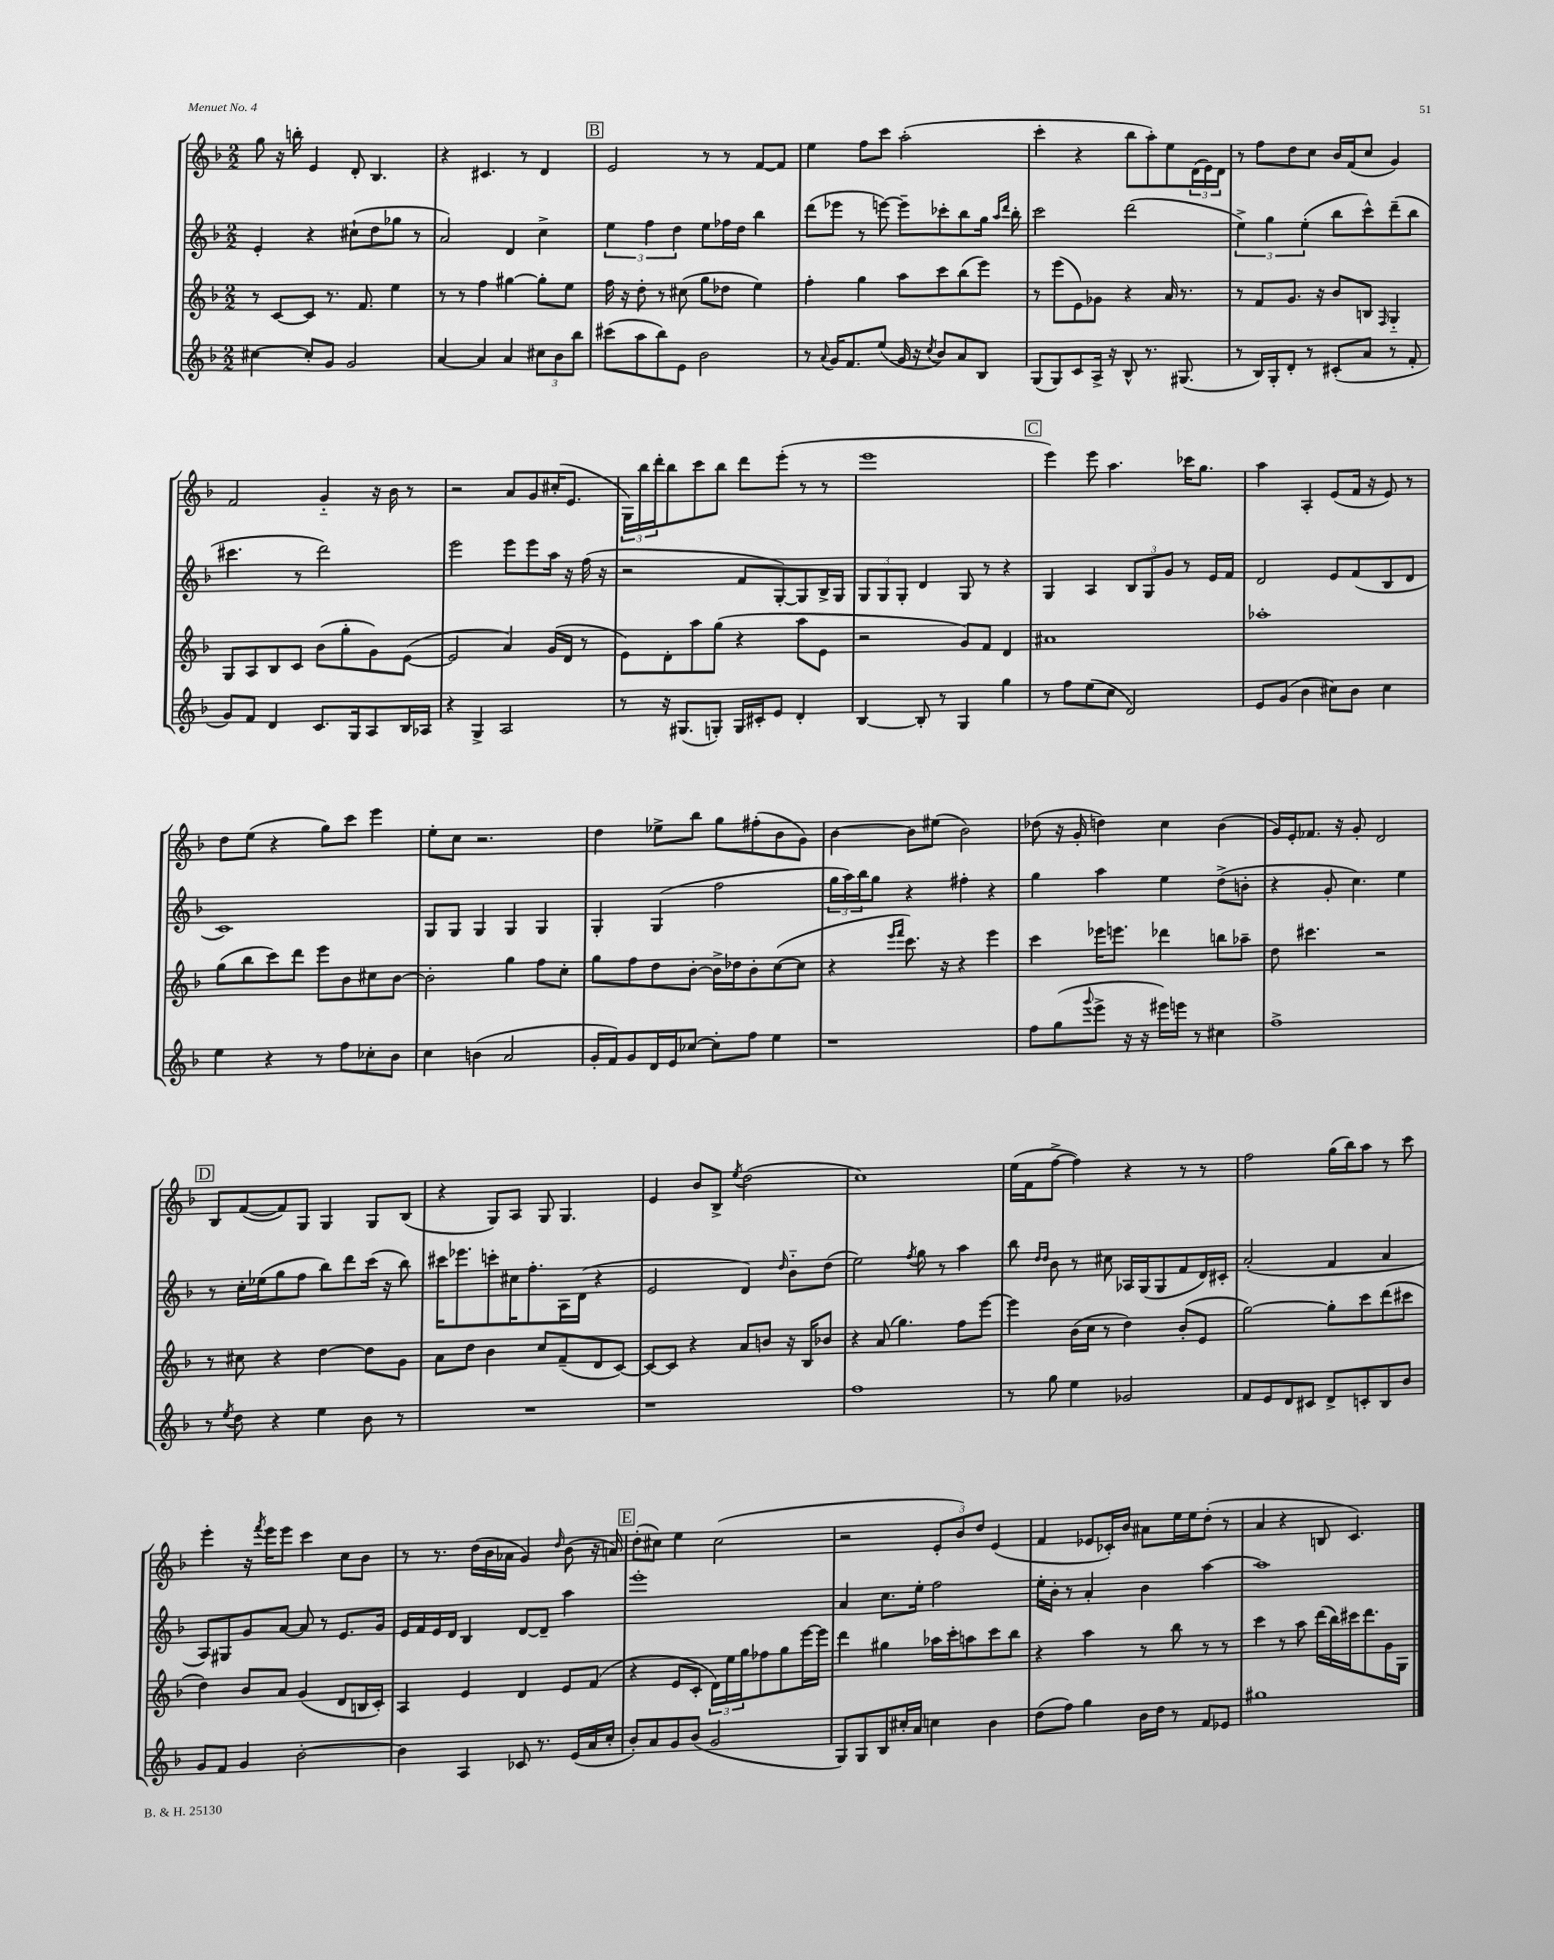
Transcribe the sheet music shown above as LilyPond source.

<<
\new StaffGroup <<
\new Staff = "s0" {
    \clef treble \key f \major \numericTimeSignature \time 2/2
    g''8 r16 b''16-. e'4 d'8-. bes4. |
    r4 cis'4. r8 d'4 |
    \mark \markup { \box "B" } e'2 r8 r8 f'8~ f'8 |
    e''4 f''8 c'''8 a''2-.( |
    c'''4-. r4 bes''8 a''8-.) e''8 \tuplet 3/2 { d'16( e'16) d'16 } |
    r8 f''8 d''8 c''8 bes'16 f'16( c''8 g'4) |
    f'2 g'4-_ r16 bes'16 r8 |
    r2 a'8 g'8 cis''16-.( e'8. |
    \tuplet 3/2 { g16) bes''16 d'''16-. } bes''8 c'''8 bes''8 d'''8 e'''8-.( r8 r8 |
    e'''1 |
    \mark \markup { \box "C" } e'''4) e'''8 a''4. ces'''16 g''8. |
    a''4 a4-. e'8( f'16 r16 e'8) r8 |
    d''8 e''8( r4 g''8) c'''8 e'''4 |
    e''8-. c''8 r2. |
    d''4 ees''8-> bes''8 g''8 fis''8-.( bes'8 g'8) |
    bes'4~ bes'8 eis''8( bes'2) |
    des''8( r16 g'16-. d''4) c''4 bes'4( |
    g'16) e'16-. fes'8. r16 g'8-. d'2 |
    \mark \markup { \box "D" } bes8 f'8~( f'8) g8 g4 g8 bes8( |
    r4 g8) a8 g8 g4. |
    e'4 bes'8 bes8-> \acciaccatura { e''8 } d''2( |
    c''1) |
    e''16( f'16 f''8~-> f''4) r4 r8 r8 |
    f''2 g''16( bes''16) a''8 r8 c'''8 |
    e'''4-. r16 \acciaccatura { f'''8 } e'''16 e'''8 c'''4 c''8 bes'8 |
    r8 r8. d''16( bes'16 aes'16 g'4) \grace { d''16 } bes'8( r16 a'16) |
    \mark \markup { \box "E" } d''8-.( cis''8) e''4 cis''2( |
    r2 \tuplet 3/2 { e'8-. bes'8) d''8 } e'4( |
    f'4 ees'8 ces'16-.) bes'16 ais'8 e''16 e''16 d''8-.( r8 |
    a'4 r4 b8 c'4.) \bar "|." |
}
\new Staff = "s1" {
    \clef treble \key f \major \numericTimeSignature \time 2/2
    e'4-. r4 cis''8-!( d''8 ges''8 r8 |
    a'2) d'4 c''4-> |
    \mark \markup { \box "B" } \tuplet 3/2 { e''4 f''4 d''4 } e''8 fes''16 d''16 bes''4 |
    d'''8( ees'''8 r8 e'''8~) e'''8-- ces'''8-. bes''8 g''16 \grace { a''16 d'''16 } bes''16-. |
    c'''2 d'''2( |
    \tuplet 3/2 { e''4->) g''4 e''4-.( } bes''8 c'''8-^) d'''8--( bes''8 |
    cis'''4. r8 d'''2) |
    e'''2 e'''8 e'''8 a''16 r16 f''16( r16 |
    r2 f'8 g8~-.) g8 bes16-> g16 |
    \tuplet 3/2 { g8 g8 g8-. } d'4 g8 r8 r4 |
    \mark \markup { \box "C" } g4 a4 \tuplet 3/2 { bes8 g8 g'8 } r8 e'16 f'16 |
    d'2 e'8 f'8( bes8 d'8 |
    c'1) |
    g8 g8 g4 g4 g4 |
    g4-. g4( f''2 |
    \tuplet 3/2 { g''16 a''16) bes''16 } g''8 r4 fis''4-. r4 |
    g''4 a''4 e''4 d''8->( b'8-. |
    r4 g'8-. c''4.) e''4 |
    \mark \markup { \box "D" } r8 c''16-. ees''16( g''8 f''8 bes''8) d'''8 c'''16( r16 bes''8) |
    cis'''16 ees'''8. c'''8-. cis''16 f''8.-. a16 d'16( r4 |
    e'2 d'4) \grace { d''16 } bes'8-_ d''8( |
    e''2) \acciaccatura { f''8 } g''8 r8 a''4 |
    bes''8 \grace { d''16 d''16 } bes'8 r8 cis''8 aes16 g16( g8 f'8 d'16) cis'16-. |
    a'2-.( f'4 a'4 |
    a8) gis8 g'8 a'8~ a'8 r8 e'8. g'16 |
    e'16 f'16 e'16 d'16 bes4 d'8~ d'8-- a''4 |
    \mark \markup { \box "E" } e'''1-. |
    a'4 c''8. e''16-. f''2 |
    e''16-. bes'16-. r8 a'4-. bes'4 a''4~ |
    a''1 \bar "|." |
}
\new Staff = "s2" {
    \clef treble \key f \major \numericTimeSignature \time 2/2
    r8 c'8~ c'8 r8. f'8. e''4 |
    r8 r8 f''4 gis''4~ gis''8-. e''8 |
    \mark \markup { \box "B" } f''16 r16 d''8-. r8 cis''8( g''8 des''8 e''4) |
    f''4-. g''4 a''8 c'''8 bes''8( e'''8) |
    r8 e'''8( e'8) ges'8 r4 a'16 r8. |
    r8 f'8 g'8. r16 bes'8 b8 \grace { f16 } g4-_ |
    g8 a8 bes8 c'8 bes'8( g''8-. g'8) e'8~( |
    e'2 a'4) g'16( d'16 r8 |
    e'8) d'8-. a''8 g''8( r4 a''8 e'8 |
    r2 g'8) f'8 d'4 |
    \mark \markup { \box "C" } ais'1 |
    aes''1-. |
    g''8( bes''8 c'''8) d'''8 e'''8 bes'8 cis''8 bes'8~ |
    bes'2-. g''4 f''8 c''8-. |
    g''8 f''8 d''8 bes'8~-. bes'16-> des''16 bes'8-. c''8~( c''8 |
    r4 \grace { e'''16 f'''16 } c'''8.) r16 r4 e'''4 |
    c'''4 ees'''16 e'''8. des'''4 b''8 aes''8-- |
    d''8 cis'''4. r2 |
    \mark \markup { \box "D" } r8 cis''8 r4 d''4~ d''8 g'8 |
    a'8 d''8 bes'4 c''8 f'8--( d'8 c'8~) |
    c'8~ c'8 r4 a'8 b'8 r16 bes16 bes'8 |
    r4 a'8( g''4.) f''8 e'''8~ |
    e'''4 bes'16( c''16 r8 d''4) bes'8-.( e'8 |
    g''2~) g''8-. c'''8 d'''8( cis'''8 |
    d''4) bes'8 a'8 g'4( d'8 b16 c'16-.) |
    a4 e'4 d'4 e'8 f'8( |
    \mark \markup { \box "E" } r4 e'8 c'8-. \tuplet 3/2 { d'16) e''16 g''16 } fes''8 g''8 e'''16~ e'''16 |
    d'''4 gis''4 aes''16 c'''16-. a''8 c'''8 bes''8 |
    r4 a''4 r8 bes''8 r8 r8 |
    c'''4 r8 a''8 d'''16( bes''16) cis'''16 d'''8. g'16 g16 \bar "|." |
}
\new Staff = "s3" {
    \clef treble \key f \major \numericTimeSignature \time 2/2
    cis''4~ cis''8-. g'8 g'2 |
    a'4~ a'4 a'4 \tuplet 3/2 { cis''8 bes'8 bes''8 } |
    \mark \markup { \box "B" } cis'''8( a''8 bes''8) e'8 bes'2 |
    r8 \appoggiatura { a'8 } g'16 f'8. e''8( g'16 r16 \acciaccatura { c''8 } bes'8) a'8 bes8 |
    g8( g8) c'8 a16-> r16 bes8-^ r8. gis8.( |
    r8 bes16) g16-. d'8-. r8 cis'8-.( a'8 r8 f'8-. |
    g'8) f'8 d'4 c'8. g16 a8 bes16 aes16 |
    r4 g4-> a2 |
    r8 r16 gis8.( g8-.) g16 cis'16-. e'8 d'4-. |
    bes4~ bes8-. r8 g4 g''4 |
    \mark \markup { \box "C" } r8 f''8 e''8( c''8 d'2) |
    e'8 g'8( bes'4 cis''8) bes'8 cis''4 |
    e''4 r4 r8 f''8 ces''8-. bes'8 |
    c''4 b'4( a'2 |
    g'16-. f'16) g'8 d'16 e'16 ces''8~ ces''8-. f''8 e''4 |
    r1 |
    f''8 g''8( \appoggiatura { g'''8 } e'''8-> r16 r16 eis'''16) e'''16 r8 cis''4 |
    f''1-> |
    \mark \markup { \box "D" } r8 \acciaccatura { e''8 } d''8 r4 e''4 bes'8 r8 |
    R1 |
    r1 |
    f''1 |
    r8 g''8 e''4 ges'2 |
    f'8 e'8 d'8 cis'8 d'8-> c'8-. bes8 bes'8 |
    g'8 f'8 g'4 bes'2~-. |
    bes'4 a4 ces'8 r8. e'16( a'16 c''16-. |
    \mark \markup { \box "E" } bes'8-.) a'8 g'8 bes'8( g'2 |
    g8) g8 bes8 cis''16-. a'16 c''4 bes'4 |
    d''8( f''8) g''4 bes'16 d''16 r8 f'8 ees'8 |
    gis''1 \bar "|." |
}
>>
>>
\layout { \context { \Score \remove "Bar_number_engraver" } }
